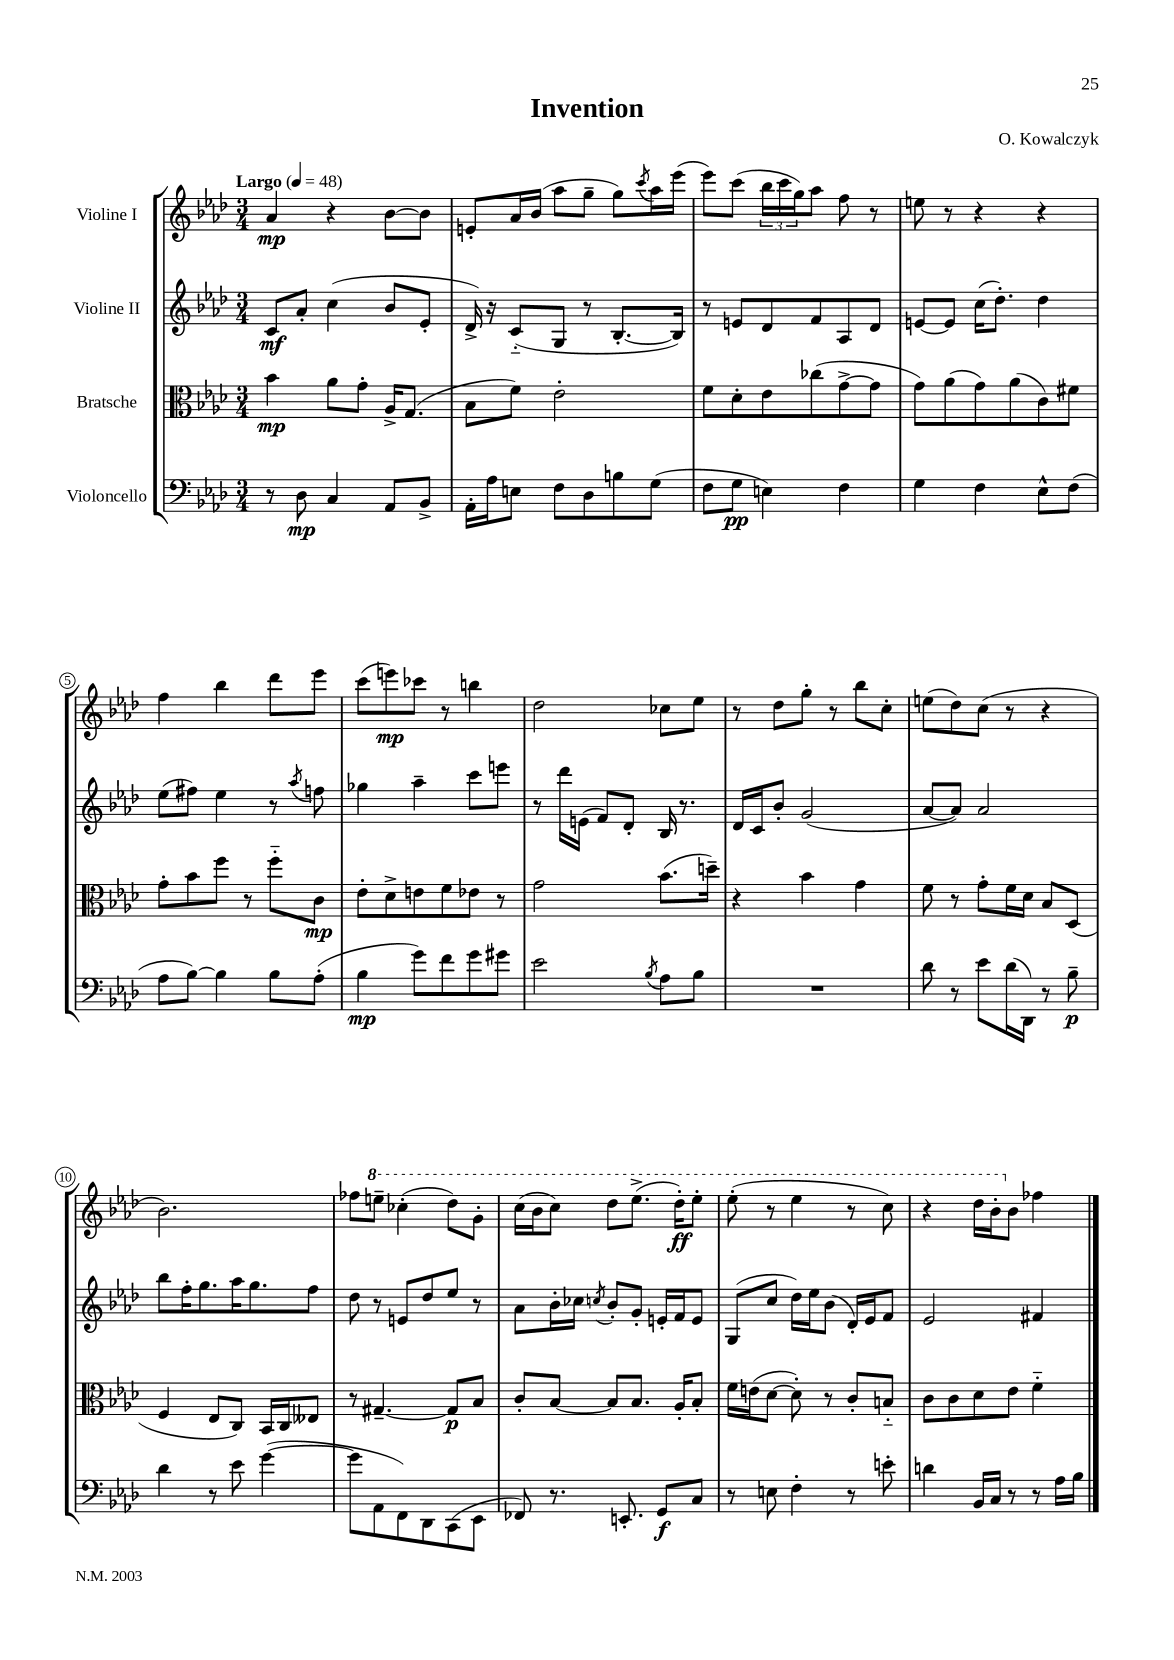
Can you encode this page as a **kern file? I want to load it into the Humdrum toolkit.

**kern	**kern	**kern	**kern
*staff4	*staff3	*staff2	*staff1
*clefF4	*clefC3	*clefG2	*clefG2
*k[b-e-a-d-]	*k[b-e-a-d-]	*k[b-e-a-d-]	*k[b-e-a-d-]
*M3/4	*M3/4	*M3/4	*M3/4
*MM48	*MM48	*MM48	*MM48
8r	4b-	8c	4a-
8D-	.	8a-'	.
4C	8a-	(4cc	4r
.	8g'	.	.
8AA-	16A-^	8b-	[8b-
.	(8.G	.	.
8BB-^	.	8e-'	8b-]
=	=	=	=
16AA-'	8B-	16d-^)	8e'
16A-	.	16r	.
8E	8f)	(8c'~	16a-
.	.	.	(16b-
8F	2e-'	8G	8aa-
8D-	.	8r	8gg~
8B	.	[8.B-'	8gg)
.	.	.	8qccc
(8G	.	.	16aa-
.	.	16B-])	(16eee-
=	=	=	=
8F	8f	8r	8eee-)
8G	8d-'	8e	(8ccc
4E)	8e-	8d-	24bb-
.	.	.	24ccc
.	.	.	24gg)
.	(8cc-	8f	8aa-
4F	[8g^	8A-	8ff
.	8g]	8d-	8r
=	=	=	=
4G	8g)	[8e	8ee
.	(8a-	8e]	8r
4F	8g)	(16cc	4r
.	.	8.dd-')	.
.	(8a-	.	.
8E-^^	8c)	4dd-	4r
(8F	8f#	.	.
=	=	=	=
8A-	8g'	(8ee-	4ff
[8B-)	8b-	8ff#)	.
4B-]	8ff	4ee-	4bb-
.	8r	.	.
8B-	8ff'~	8r	8ddd-
.	.	8qaa-	.
(8A-'	8c	8ff	8eee-
=	=	=	=
4B-	8e-'	4gg-	(8ccc
.	8d-^	.	8eee)
8g)	8e	4aa-~	8ccc-
8f	8f	.	8r
8g	8e-	8ccc	4bb
8g#	8r	8eee	.
=	=	=	=
2e-	2g	8r	2dd-
.	.	16ddd-	.
.	.	(16e	.
.	.	8f)	.
.	.	8d-'	.
8qB-	.	.	.
8A-	(8.b-	16B-	8cc-
.	.	8.r	.
8B-	.	.	8ee-
.	16dd~)	.	.
=	=	=	=
2.r	4r	16d-	8r
.	.	16c	.
.	.	8b-'	8dd-
.	4b-	(2g	8gg'
.	.	.	8r
.	4g	.	8bb-
.	.	.	8cc'
=	=	=	=
8d-	8f	[8a-	(8ee
8r	8r	8a-])	8dd-)
8e-	8g'	2a-	(8cc
(16d-	16f	.	8r
16DD-)	16d-	.	.
8r	8B-	.	4r
8B-~	(8D-	.	.
=	=	=	=
4d-	4F	8bb-	2.b-)
.	.	16ff'	.
.	.	8.gg	.
8r	8E-	.	.
8e-	8C)	16aa-	.
.	.	8.gg	.
([4g	16BB-	.	.
.	16C	.	.
.	8E--	8ff	.
=	=	=	=
8g]	8r	8dd-	8ff-
8AA-	[4.G#~	8r	8eee~
8FF)	.	8e	(4ccc-'
8DD-	.	8dd-	.
(8CC	8G#]	8ee-	8ddd-)
8EE-	8B-	8r	8gg'
=	=	=	=
8FF-)	8c'	8a-	(16ccc
.	.	.	16bb-
8.r	[8B-	16b-'	8ccc)
.	.	16cc-	.
.	.	8qcc	.
.	8B-]	8b-'	8ddd-
8.EE'	.	.	.
.	8.B-	8g'	(8.eee-^
8GG	.	16e'	.
.	16A-'	16f	16ddd-')
8C	8B-'	8e	8eee-'
=	=	=	=
8r	16f	(8G	(8eee-'
.	(16e	.	.
8E	[8d-	8cc	8r
4F'	8d-'])	16dd-)	4eee-
.	.	16ee-	.
.	8r	(8b-	.
8r	8c'	16d-')	8r
.	.	16e-	.
8e'	8B'~	8f	8ccc)
=	=	=	=
4d	8c	2e-	4r
.	8c	.	.
16BB-	8d-	.	16ddd-
16C	.	.	16bb-'
8r	8e-	.	8b-
8r	4f'~	4f#	4ff-
16A-	.	.	.
16B-	.	.	.
==	==	==	==
*-	*-	*-	*-
